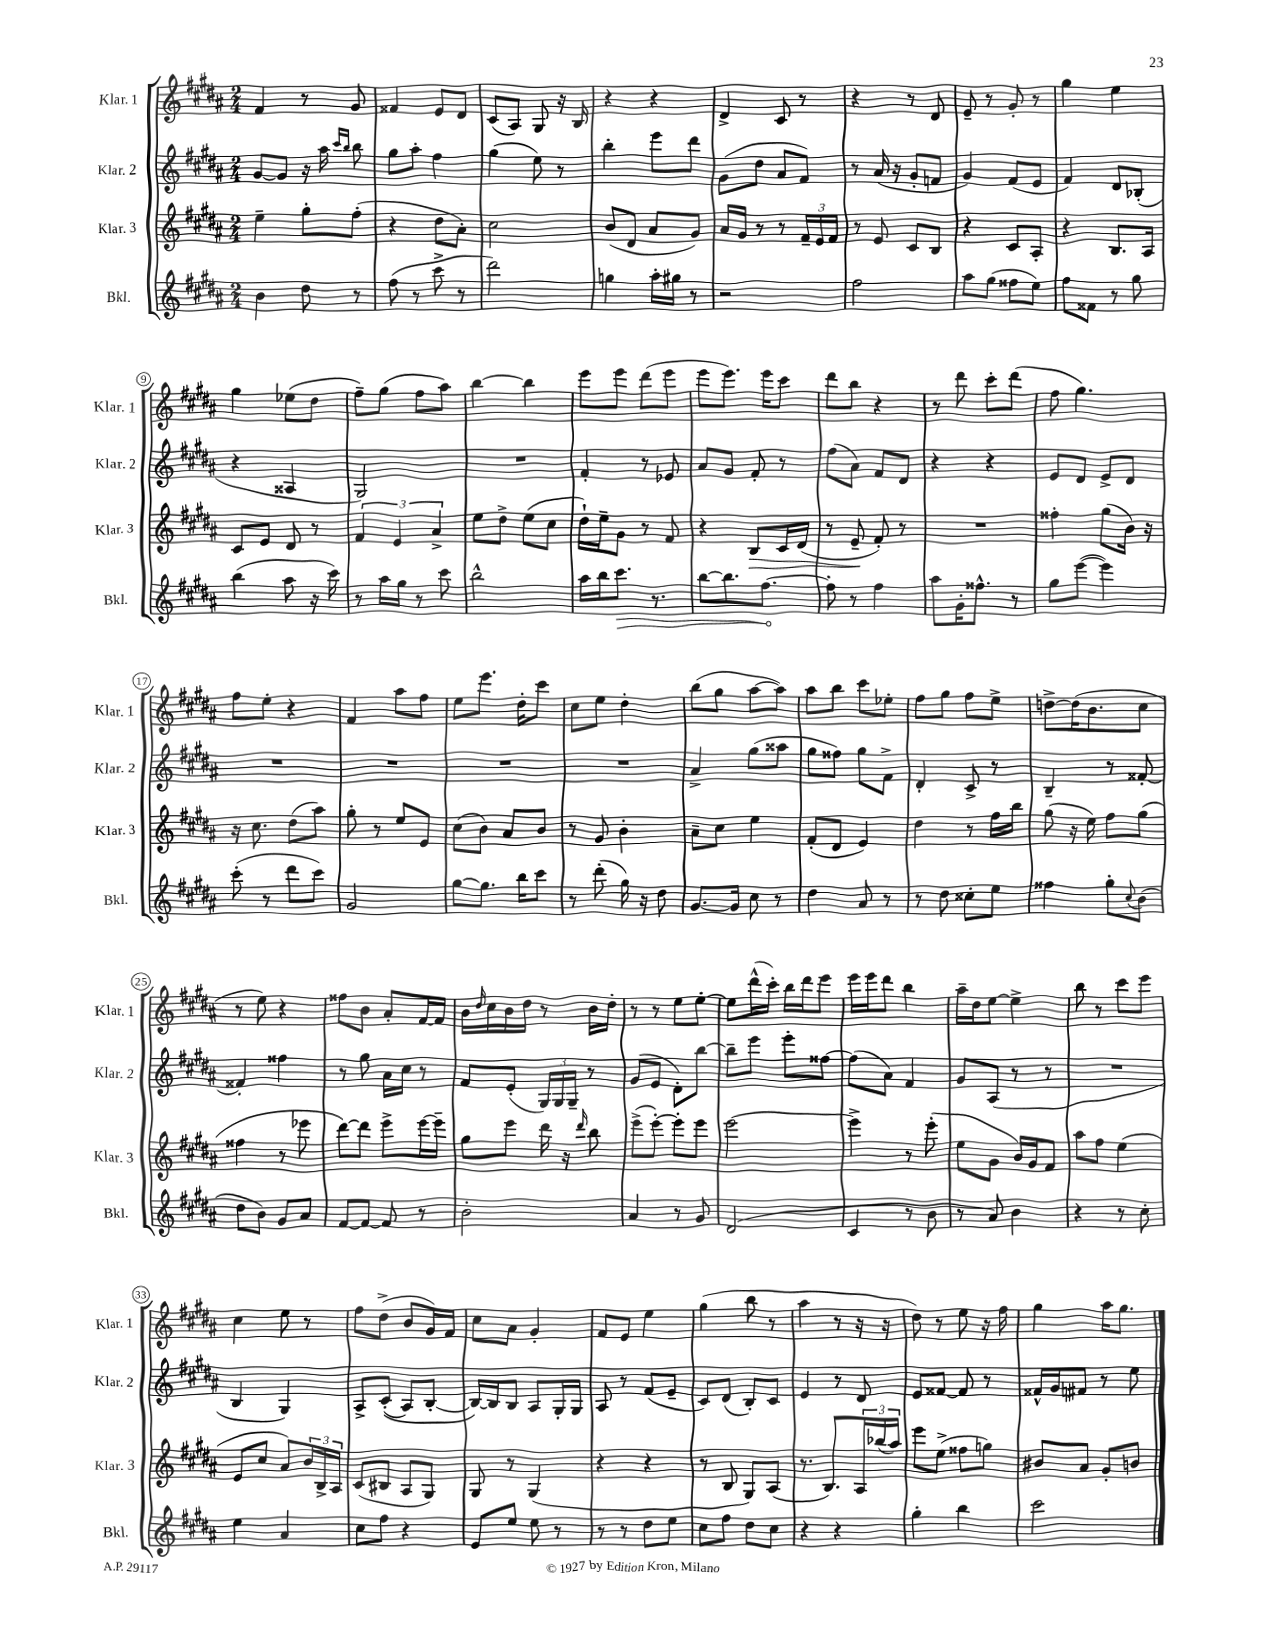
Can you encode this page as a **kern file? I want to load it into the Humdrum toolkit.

**kern	**kern	**kern	**kern
*staff4	*staff3	*staff2	*staff1
*clefG2	*clefG2	*clefG2	*clefG2
*k[f#c#g#d#a#]	*k[f#c#g#d#a#]	*k[f#c#g#d#a#]	*k[f#c#g#d#a#]
*M2/4	*M2/4	*M2/4	*M2/4
4b	4ee~	[8g#	4f#
.	.	8g#]	.
8dd#	8gg#'	16r	8r
.	.	16aa#	.
.	.	16qqccc#	.
.	.	16qqbb	.
8r	(8ff#'	8bb	8g#
=	=	=	=
(8ff#	4r	8gg#	4f##
8r	.	8aa#'	.
8ccc#^	8dd#	4ff#	8e
8r	8a#')	.	8d#
=	=	=	=
2ddd#)	2cc#	(4gg#	(8c#
.	.	.	8A#)
.	.	8ee)	8G#
.	.	8r	16r
.	.	.	16B
=	=	=	=
4gg	(8b	4bb'	4r
.	8d#	.	.
16aa#'	8a#	8eee	4r
16gg#	.	.	.
8r	8g#)	8ddd#	.
=	=	=	=
2r	16a#	(8g#	4d#^
.	16g#	.	.
.	8r	8dd#	.
.	8r	8a#	8c#
.	24f#~	8f#)	8r
.	24e	.	.
.	24f#	.	.
=	=	=	=
2ff#	8r	8r	4r
.	8e	(16a#	.
.	.	16r	.
.	8c#	8g#'	8r
.	8B	8f	8d#
=	=	=	=
8aa#	4r	4g#)	8e~
(8gg#	.	.	8r
8ff##	8c#	(8f#	8g#'
8ee)	8A#'	8e	8r
=	=	=	=
8ff#	4r	4f#)	4gg#
8f##	.	.	.
8r	8.B	8d#	4ee
8gg#	.	(8B-'	.
.	16A#	.	.
=	=	=	=
(4bb	8c#	4r	4gg#
.	8e	.	.
8aa#	8d#	4A##	(8ee-
16r	8r	.	8dd#
16ccc#)	.	.	.
=	=	=	=
8r	6f#	2G#)	8ff#~)
16aa#	.	.	(8gg#
.	6e	.	.
16gg#	.	.	.
8r	.	.	8ff#
.	6a#^	.	.
8ccc#	.	.	8aa#)
=	=	=	=
2bb^^	8ee	2r	[4bb
.	8dd#^	.	.
.	(8ee	.	4bb]
.	8cc#	.	.
=	=	=	=
16aa#	16dd#`)	4f#'	8eee
16bb	16ee~	.	.
8.ccc#	8g#	.	8eee
.	8r	8r	(8ddd#
8.r	.	.	.
.	8f#	8e-	8eee
=	=	=	=
[8bb	4r	8a#	8eee
8.bb]	.	8g#	8.eee)
.	8B	8f#'	.
[8.ff#	.	.	16eee
.	16c#	8r	8ccc#
.	(16d#	.	.
=	=	=	=
8ff#']	8r	(8ff#	8ddd#
8r	8e~	8a#)	8bb
4ff#	8f#')	8f#	4r
.	8r	8d#	.
=	=	=	=
8aa#	2r	4r	8r
16g#'	.	.	8ddd#
8.ff##^^	.	.	.
.	.	4r	8ccc#'
8r	.	.	(8ddd#
=	=	=	=
8gg#	4ff##'	8e	8ff#
([8eee	.	8d#	4.gg#)
4eee])	(8gg#	8e^	.
.	16b)	8d#	.
.	16r	.	.
=	=	=	=
(8ccc#'	16r	2r	8ff#
.	8.cc#	.	.
8r	.	.	8ee'
8ddd#	(8dd#	.	4r
8ccc#)	8aa#)	.	.
=	=	=	=
2g#	8gg#'	2r	4f#
.	8r	.	.
.	8ee	.	8aa#
.	8e	.	8ff#
=	=	=	=
[8gg#	(8cc#	2r	8ee
8.gg#]	8b)	.	8.eee
.	8a#	.	.
16bb	.	.	16dd#'
8ccc#	8b	.	8ccc#
=	=	=	=
8r	8r	2r	8cc#
(8ddd#'	8g#	.	8ee
16gg#)	4b'	.	4dd#'
16r	.	.	.
8dd#	.	.	.
=	=	=	=
[8.g#	8a#~	4a#^	(8bb
.	8cc#	.	8gg#
16g#]	.	.	.
8cc#	4ee	(8gg#	[8aa#
8r	.	8aa##	8aa#])
=	=	=	=
4dd#	(8f#'	8gg#	8aa#
.	8d#	8ff##)	8bb
8a#	4e)	8gg#	8ccc#
8r	.	8f#^	8ee-'
=	=	=	=
8r	4dd#	4d#'	8ff#
8dd#	.	.	8gg#
8cc##'	8r	8c#^	8ff#
8ee	16ff#	8r	8ee^
.	16bb	.	.
=	=	=	=
4ff##	(8gg#	4B~	[8dd^
.	16r	.	(16dd]
.	16ee)	.	8.b
8gg#'	8ff#	8r	.
8qqcc#	.	.	.
(8b	(8gg#	[8f##'	8cc#
=	=	=	=
8dd#	4ff##	4f##']	8r
8b)	.	.	8ee)
8g#	8r	4ff##	4r
8a#	8eee-	.	.
=	=	=	=
[8f#	[8ddd#)	8r	8ff##
8f#_	8ddd#]	8gg#	8b
8f#]	8eee^	16a#	8a#'
.	.	16cc#	.
8r	[16eee	8r	[16f#
.	16eee~]	.	16f#]
=	=	=	=
2b'	8gg#	8f#	16b
.	.	.	16qqdd#
.	.	.	16cc#
.	8eee	(8e'	16b
.	.	.	16dd#
.	16ddd#	24G#)	8r
.	.	24G#	.
.	16r	.	.
.	.	24G#~	.
.	16qqddd#	.	.
.	8bb	8r	16b
.	.	.	16dd#'
=	=	=	=
4a#	(8eee^	(8g#	8r
.	[8eee')	8e	8r
8r	8eee']	8d#')	8ee
8g#	8eee	[8bb	[8ee'
=	=	=	=
(2d#	[2eee	8bb~]	8ee]
.	.	8eee	(16ddd#^^
.	.	.	16ccc#')
.	.	8eee'	16bb
.	.	.	16ddd#
.	.	[8ff##	8eee
=	=	=	=
4c#	4eee^]	(8ff##]	16eee
.	.	.	16eee
.	.	8a#)	8ddd#
8r	8r	4f#	4bb
8b	(8eee'	.	.
=	=	=	=
8r	8ee	8g#	16aa#~
.	.	.	16dd#
8a#)	8g#	(8A#	[8ee
4b	16b)	8r	4ee^]
.	16g#	.	.
.	8f#	8r	.
=	=	=	=
4r	8aa#	2r	8bb
.	8ff#	.	8r
8r	(4ee	.	8ccc#
8cc#'	.	.	8eee
=	=	=	=
4ee	8e	4B	4cc#
.	8cc#	.	.
4a#	8a#)	4G#)	8ee
.	24b	.	8r
.	24B^	.	.
.	24A#	.	.
=	=	=	=
8cc#	(8c#	8A#^	8ff#
8ff#	8B#	&((8c#'	(8dd#^
4r	8A#	8A#)	8b
.	8G#)	[8B'	16g#)
.	.	.	16f#
=	=	=	=
8e	8G#	16B_&)	8cc#
.	.	16B]	.
8ee	8r	8B	8a#
8ee	(4G#	8A#	4g#'
8r	.	16G#'	.
.	.	16G#	.
=	=	=	=
8r	4r	8A#	8f#
8r	.	8r	8e
8dd#	4r	(8f#	4ee
8ee	.	8e~	.
=	=	=	=
8cc#	8r	8c#)	(4gg#
8ff#	8B	(8d#	.
8dd#	8G#)	8B')	8bb
8cc#	(8A#	8c#	8r
=	=	=	=
4r	8.r	4e	4aa#
.	8.B)	.	.
4r	.	8r	8r
.	24A#	8d#	16r
.	(24bb-	.	.
.	.	.	16r
.	24aa#)	.	.
=	=	=	=
4gg#'	8eee	8e	8dd#)
.	(8ee^	[8f##	8r
4bb	8ff##	8f##]	8ee
.	8gg)	8r	16r
.	.	.	16ff#
=	=	=	=
2ccc#	8b#	16f##^^	4gg#
.	.	16g#	.
.	8a#	8f#	.
.	8g#'	8r	16aa#
.	.	.	8.gg#
.	8b	8ee	.
==	==	==	==
*-	*-	*-	*-
